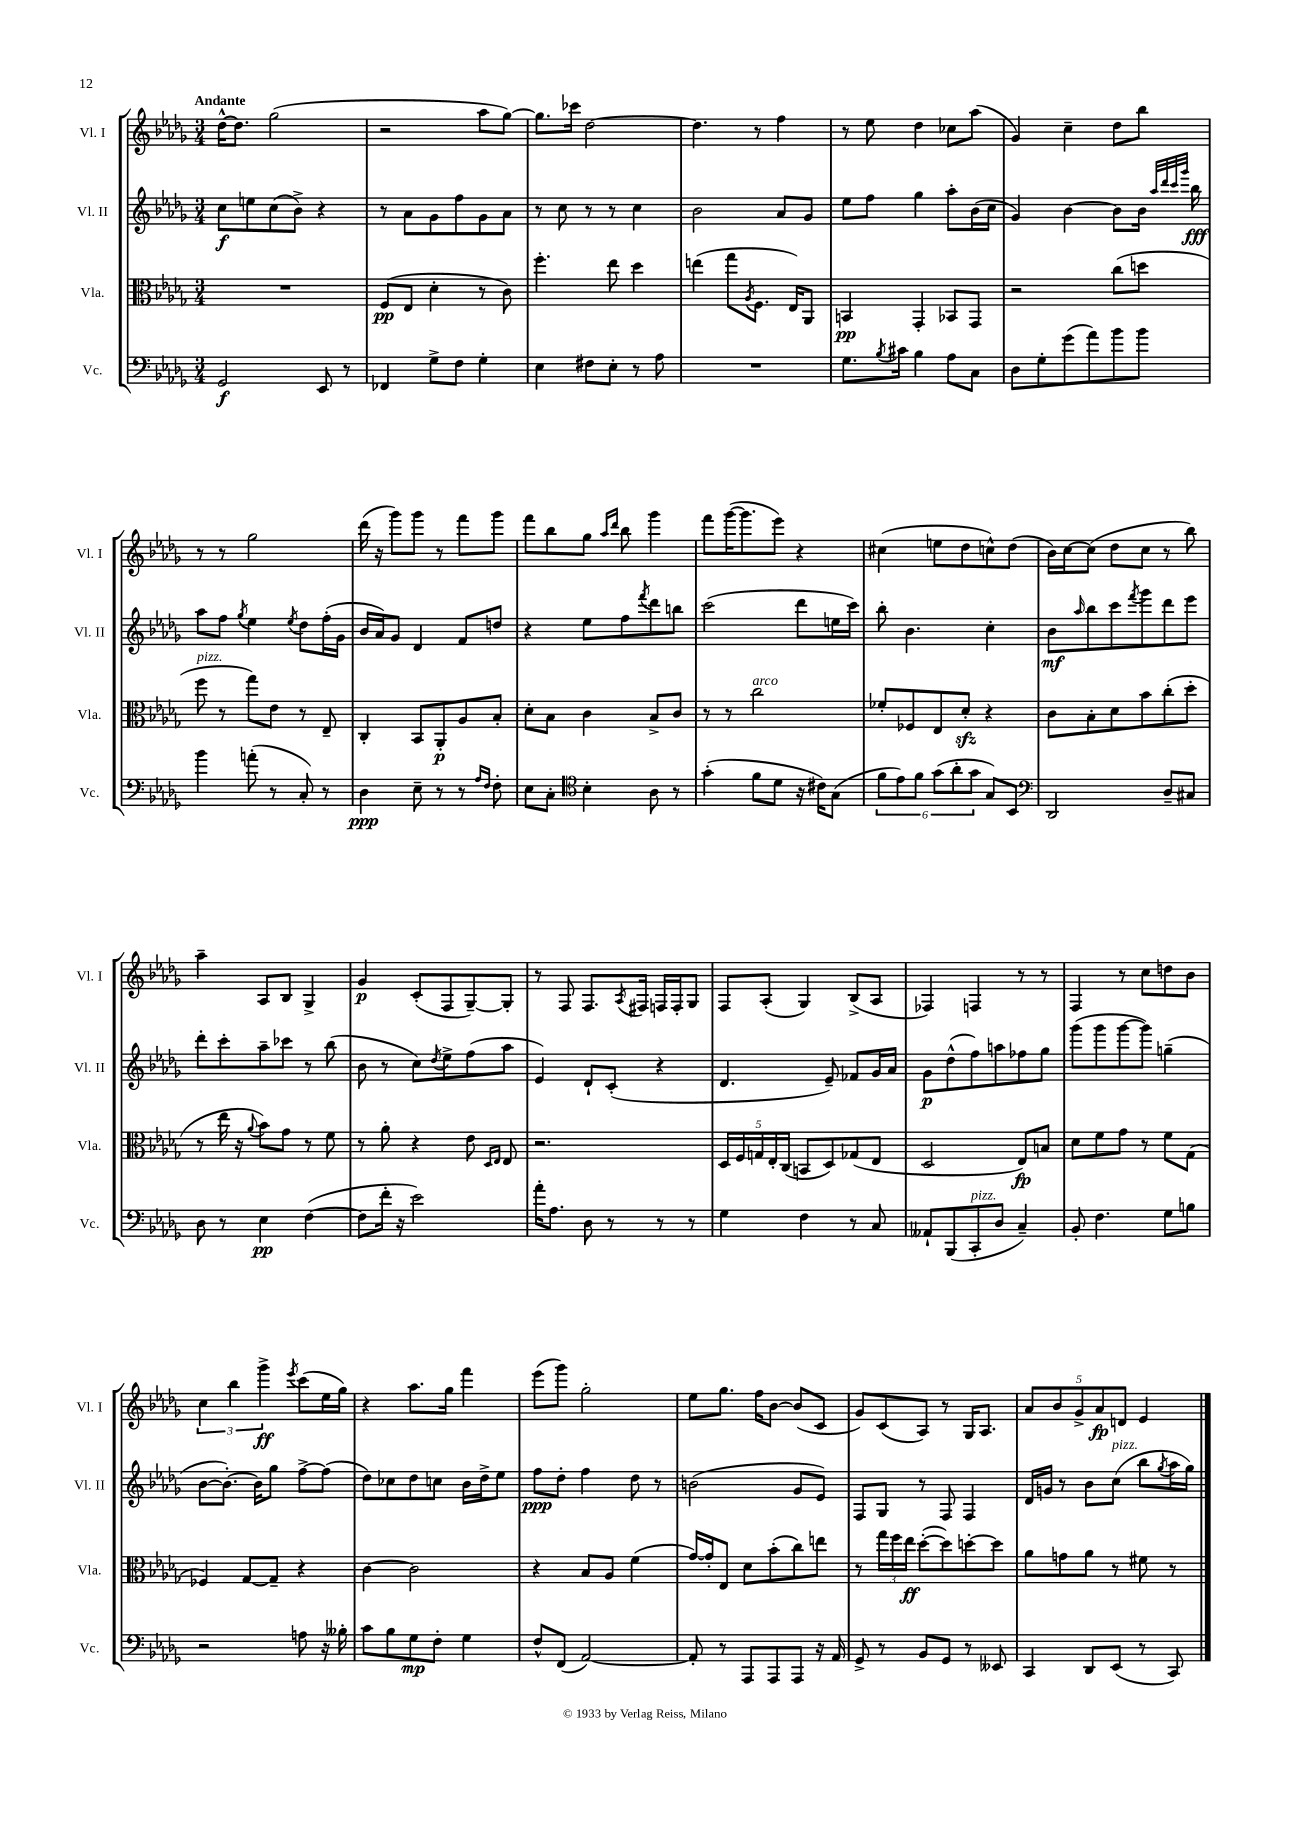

**kern	**kern	**kern	**kern
*staff4	*staff3	*staff2	*staff1
*clefF4	*clefC3	*clefG2	*clefG2
*k[b-e-a-d-g-]	*k[b-e-a-d-g-]	*k[b-e-a-d-g-]	*k[b-e-a-d-g-]
*M3/4	*M3/4	*M3/4	*M3/4
2GG-	2.r	8cc	[16dd-^^
.	.	.	8.dd-]
.	.	8ee	.
.	.	(8cc	(2gg-
.	.	8b-^)	.
8EE-	.	4r	.
8r	.	.	.
=	=	=	=
4FF-	(8F	8r	2r
.	8E-	8a-	.
8G-^	4d-'	8g-	.
8F	.	8ff	.
4G-'	8r	8g-	8aa-
.	8c)	8a-	[8gg-)
=	=	=	=
4E-	4.ff'	8r	8.gg-]
.	.	8cc	.
.	.	.	16ccc-
8F#	.	8r	[2dd-
8E-'	8ee-	8r	.
8r	4dd-	4cc	.
8A-	.	.	.
=	=	=	=
2.r	(4ee	2b-	4.dd-]
.	8gg-	.	.
.	8qA-	.	.
.	8.F	.	8r
.	.	8a-	4ff
.	16E-)	.	.
.	8AA-	8g-	.
=	=	=	=
8.G-	4BB	8ee-	8r
.	.	8ff	8ee-
8qB-	.	.	.
16c#	.	.	.
4B-	4GG-'	4gg-	4dd-
8A-	8BB-	8aa-'	8cc-
8C	8GG-	(16b-	(8aa-
.	.	16cc	.
=	=	=	=
8D-	2r	4g-)	4g-)
8G-'	.	.	.
(8g-	.	[4b-	4cc~
8a-)	.	.	.
8b-	(8cc	8b-]	8dd-
8b-	8dd	16b-	8bb-
.	.	32qqaa-	.
.	.	32qqddd-	.
.	.	32qqccc	.
.	.	32qqggg-	.
.	.	16bb-	.
=	=	=	=
4b-	8ff	8aa-	8r
.	8r	8ff	8r
.	.	8qgg-	.
(8a'	8gg-)	4ee-	2gg-
8r	8e-	.	.
.	.	8qee-	.
8C')	8r	8dd-	.
8r	8E-~	(16ff'	.
.	.	16g-	.
=	=	=	=
4D-	4C'	16b-	(16ddd-
.	.	16a-)	16r
.	.	8g-	8ggg-)
8E-~	8BB-	4d-	8ggg-
8r	8AA-'	.	8r
8r	8A-	8f	8fff
16qqA-	.	.	.
16qqF	.	.	.
8F'	8B-'	8dd	8ggg-
=	=	=	=
8E-	8d-'	4r	8fff
8C'	8B-	.	8bb-
*clefC4	*	*	*
4B-'	4c	8ee-	8gg-
.	.	.	16qqaa-
.	.	.	16qqddd-
.	.	8ff	8bb-
.	.	8qfff	.
8A-	8B-^	8ddd-	4ggg-
8r	8c	8bb	.
=	=	=	=
(4g-'	8r	(2ccc	8fff
.	8r	.	([16ggg-
.	.	.	8.ggg-]
8f	2cc	.	.
8d-	.	.	8eee-)
16r	.	8ddd-	4r
16c#)	.	.	.
(8G-	.	16ee	.
.	.	16ccc)	.
=	=	=	=
12f	8f-'	8bb-'	(4cc#
12e-)	.	.	.
.	8F-	4.b-	.
12f	.	.	.
(12g-	8E-	.	8ee
12a-'	.	.	.
.	8d-'	.	8dd-
12g-	.	.	.
8G-)	4r	4cc'	8cc^^)
8BB-	.	.	(8dd-
=	=	=	=
*clefF4	*	*	*
2DD-	8c	8b-	16b-)
.	.	.	[16cc
.	.	16qqaa-	.
.	8B-'	8bb-	(8cc]
.	8d-	8ccc	8dd-
.	.	8qfff	.
.	8b-	8ggg-	8cc
8D-~	(8cc'	8ddd-	8r
8C#	8dd-'	8eee-	8bb-)
=	=	=	=
8D-	8r	8ddd-'	4aa-~
8r	16ee-	8ccc'	.
.	16r	.	.
.	8qqa-	.	.
4E-	8b-)	8aa-~	8A-
.	8g-	8ccc-	8B-
([4F	8r	8r	4G-^
.	8f	(8bb-	.
=	=	=	=
8F]	8r	8b-	4g-
16f'	8a-'	8r	.
16r	.	.	.
2e-)	4r	8cc)	(8c'
.	.	8qdd-	.
.	.	8ee-^	8F
.	8e-	(8ff	[8G-~)
.	16qqD-	.	.
.	16qqE-	.	.
.	8E-	8aa-	8G-']
=	=	=	=
16a-'	2.r	4e-)	8r
8.A-	.	.	.
.	.	.	8F
8D-	.	8d-`	8.F
8r	.	(8c'	.
.	.	.	8qA-
.	.	.	16F#
8r	.	4r	16F
.	.	.	16F'
8r	.	.	8G-
=	=	=	=
4G-	20D-	4.d-	8F
.	20F	.	.
.	20G	.	.
.	.	.	(8A-'
.	20E-'	.	.
.	(20C	.	.
4F	8BB	.	4G-)
.	8D-)	8e-~)	.
8r	(8G-	8f-	(8B-^
8C	8E-	16g-	8A-
.	.	16a-	.
=	=	=	=
8AA--`	2D-	8g-	4F-)
(8BBB-	.	(8dd-^^	.
8CC'	.	8ff)	4F
8D-	.	8aa	.
4C~)	8E-)	8ff-	8r
.	8B	8gg-	8r
=	=	=	=
8BB-'	8d-	(8ggg-	4F
4.F	8f	8ggg-	.
.	8g-	[8ggg-	8r
.	8r	8ggg-])	8cc
8G-	8f	(4gg~	8dd
8B	(8G-	.	8b-
=	=	=	=
2r	4F-)	[8b-	6cc
.	.	8.b-'_)	.
.	.	.	6bb-
.	[8G-	.	.
.	.	16b-]	.
.	.	.	6ggg-^
.	8G-~]	8gg-	.
.	.	.	8qeee-
8A	4r	[8ff^	(8ccc
16r	.	(8ff]	16ee-
16B--'	.	.	16gg-)
=	=	=	=
8c	[4c	8dd-)	4r
8B-	.	8cc-	.
8G-	2c]	8dd-	8.aa-
8F'	.	8cc	.
.	.	.	16gg-
4G-	.	16b-	4fff
.	.	16dd-^	.
.	.	8ee-	.
=	=	=	=
8F^^	4r	8ff	(8eee-
(8FF	.	8dd-'	8ggg-)
[2AA-)	8B-	4ff	2gg-'
.	8A-	.	.
.	(4f	8dd-	.
.	.	8r	.
=	=	=	=
8AA-']	[16g-)	(2b	8ee-
.	16g-']	.	.
8r	8E-	.	8.gg-
8AAA-	8d-	.	.
.	.	.	16ff
8AAA-	(8b-'	.	[8b-
8AAA-	8cc)	8g-	(8b-]
16r	8ee	8e-)	8c
16AA-	.	.	.
=	=	=	=
8GG-^	8r	8F	8g-)
8r	24gg-	8G-	(8c
.	24ff	.	.
.	24ee-	.	.
8BB-	([8dd-'	8r	8A-)
8GG-	8dd-])	8F	8r
8r	[8dd'	4F	16G-
.	.	.	8.A-
8EE--	8dd]	.	.
=	=	=	=
4CC	8a-	16d-	10a-
.	.	16g	.
.	.	.	10b-
.	8g	8r	.
.	.	.	10g-^
8DD-	8a-	8b-	.
.	.	.	10a-
(8EE-	8r	(8cc	.
.	.	.	10d
8r	8f#	8bb-	4e-
.	.	8qgg-	.
8CC)	8r	16aa-	.
.	.	16gg-)	.
==	==	==	==
*-	*-	*-	*-
